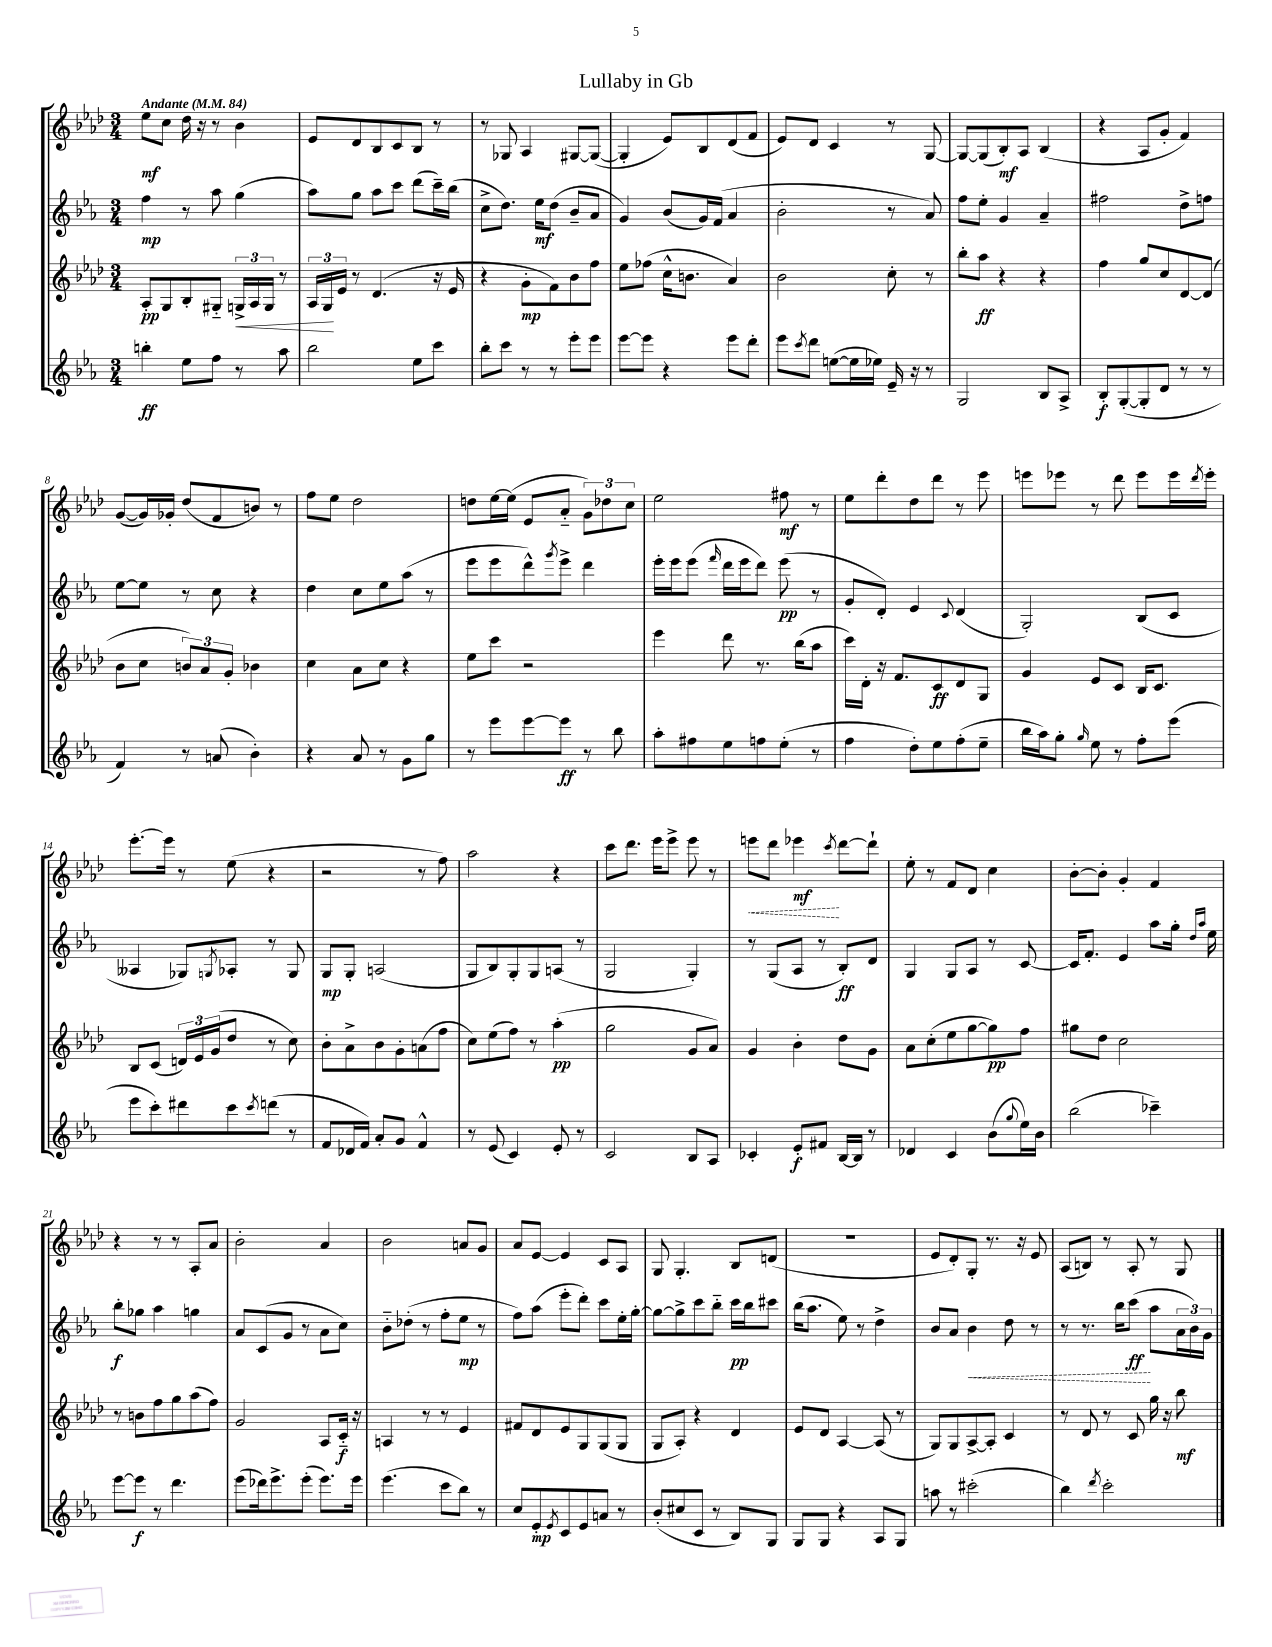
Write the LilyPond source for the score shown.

\header { title = "Lullaby in Gb" }
<<
\new StaffGroup <<
\new Staff = "s0" {
    \clef treble \key aes \major \numericTimeSignature \time 3/4 \tempo "Andante" 4 = 84
    ees''8\mf c''8 des''16 r16 r8 bes'4 |
    ees'8 des'8 bes8 c'8 bes8 r8 |
    r8 ges8 aes4 gis8~ gis8~( |
    gis4-. ees'8) bes8 des'8( f'8 |
    ees'8) des'8 c'4 r8 g8~ |
    g8~ g8( bes8-.\mf) aes8 bes4( |
    r4 aes8 g'8-. f'4) |
    g'8~( g'16) ges'16-. des''8( f'8 b'8) r8 |
    f''8 ees''8 des''2 |
    d''8 ees''16~ ees''16( ees'8 aes'8-_ \tuplet 3/2 { g'8) des''8 c''8 } |
    ees''2 fis''8\mf r8 |
    ees''8 des'''8-. des''8 des'''8 r8 ees'''8 |
    e'''8 ees'''8 r8 des'''8 ees'''8 ees'''16 \acciaccatura { des'''8 } ees'''16-. |
    ees'''8.~-. ees'''16 r8 ees''8( r4 |
    r2 r8 f''8) |
    aes''2 r4 |
    c'''8 des'''8. ees'''16 ees'''8-> ees'''8 r8 |
    \once \override Hairpin.style = #'dashed-line e'''8\< des'''8 ees'''4\mf\! \acciaccatura { c'''8 } des'''8~ des'''8-! |
    ees''8-. r8 f'8 des'8 c''4 |
    bes'8~-. bes'8-. g'4-. f'4 |
    r4 r8 r8 aes8-. aes'8 |
    bes'2-. aes'4 |
    bes'2 a'8 g'8 |
    aes'8 ees'8~ ees'4 c'8 aes8 |
    g8 g4.-. bes8 d'8( |
    R2. |
    ees'8 des'8-.) g8-. r8. r16 ees'8 |
    aes8( b8) r8 aes8-. r8 g8 \bar "|." |
}
\new Staff = "s1" {
    \clef treble \key ees \major \numericTimeSignature \time 3/4
    f''4\mp r8 aes''8 g''4( |
    aes''8) g''8 aes''8 c'''8 d'''8( c'''16--) bes''16( |
    c''8-> d''8.) ees''16\mf d''8( bes'8-- aes'8 |
    g'4) bes'8( g'16) f'16( aes'4 |
    bes'2-. r8 aes'8) |
    f''8 ees''8-. g'4 aes'4-- |
    fis''2 d''8-> f''8 |
    ees''8~ ees''8 r8 c''8 r4 |
    d''4 c''8 ees''8 aes''8( r8 |
    ees'''8 ees'''8 d'''8-^) \acciaccatura { g'''8 } ees'''8-> d'''4 |
    ees'''16-. ees'''16 ees'''8( \grace { f'''16 } d'''16 ees'''16 d'''8) ees'''8\pp( r8 |
    g'8-. d'8-.) ees'4 \appoggiatura { c'8 } d'4( |
    g2-.) bes8( c'8 |
    aeses4 ges8) \acciaccatura { g8 } aes8-. r8 g8 |
    g8\mp g8-. a2( |
    g8 bes8) g8-. g8 a8( r8 |
    g2 g4-.) |
    r8 g8( aes8 r8 bes8-.\ff) d'8 |
    g4 g8 aes8 r8 c'8~ |
    c'16 f'8.-. ees'4 aes''8 g''16-. \grace { d''16 aes''16 } ees''16 |
    bes''8-.\f ges''8 aes''4 g''4 |
    aes'8 c'8( g'8 r8 aes'8 c''8) |
    bes'8-_ des''8-.( r8 f''8-. ees''8\mp r8 |
    f''8) aes''8( ees'''8-. d'''8-.) c'''8 ees''16-. g''16~-. |
    g''8~ g''8-> c'''8 bes''8-_ c'''16\pp bes''16 cis'''8 |
    bes''16( aes''8. ees''8) r8 d''4-> |
    bes'8 aes'8 \once \override Hairpin.style = #'dashed-line bes'4\< d''8 r8 |
    r8 r8. bes''16 c'''8\ff\!( aes''8 \tuplet 3/2 { aes'16 bes'16) g'16 } \bar "|." |
}
\new Staff = "s2" {
    \clef treble \key aes \major \numericTimeSignature \time 3/4
    aes8-.\pp g8 bes8-. gis8-_ \tuplet 3/2 { g16->\< aes16 g16 } r8 |
    \tuplet 3/2 { aes16 g16\! ees'16 } r8 des'4.( r16 ees'16 |
    r4 g'8-.\mp f'8) bes'8 f''8 |
    ees''8 fes''8( c''16-^ b'8. aes'4) |
    bes'2 c''8-. r8 |
    bes''8-. aes''8\ff r4 r4 |
    f''4 g''8 c''8 des'8~ des'8( |
    bes'8 c''8 \tuplet 3/2 { b'8) aes'8 g'8-. } bes'4 |
    c''4 aes'8 c''8 r4 |
    ees''8 c'''8 r2 |
    ees'''4 des'''8 r8. bes''16( aes''8 |
    c'''16) des'16-. r16 f'8. c'8\ff des'8 g8 |
    g'4 ees'8 c'8 bes16 c'8. |
    bes8 c'8( \tuplet 3/2 { d'16) ees'16 g'16( } des''8 r8 c''8) |
    bes'8-. aes'8-> bes'8 g'8-. a'8( f''8 |
    c''8) ees''8( f''8) r8 aes''4-.\pp( |
    g''2 g'8 aes'8) |
    g'4 bes'4-. des''8 g'8 |
    aes'8 c''8-.( ees''8 g''8~ g''8\pp) f''8 |
    gis''8 des''8 c''2 |
    r8 b'8 f''8 g''8 aes''8( f''8) |
    g'2 aes8 c'16-_\f r16 |
    a4 r8 r8 ees'4 |
    fis'8 des'8 ees'8 g8 g8( g8 |
    g8 aes8-.) r4 des'4 |
    ees'8 des'8 aes4~ aes8( r8 |
    g8) g8 aes8~-> aes8-. c'4 |
    r8 des'8 r8 c'8 g''16 r16 bes''8\mf \bar "|." |
}
\new Staff = "s3" {
    \clef treble \key ees \major \numericTimeSignature \time 3/4
    b''4-.\ff ees''8 f''8 r8 aes''8 |
    bes''2 ees''8 c'''8 |
    bes''8-. c'''8 r8 r8 ees'''8-. ees'''8 |
    ees'''8~ ees'''8 r4 ees'''8 d'''8-. |
    ees'''8 \acciaccatura { c'''8 } d'''8 e''8~( e''16 ees''16) ees'16-- r16 r8 |
    g2 bes8 aes8-> |
    bes8-.\f g8~-.( g8-. d'8 r8 r8 |
    f'4) r8 a'8( bes'4-.) |
    r4 aes'8 r8 g'8 g''8 |
    r8 ees'''8 ees'''8~ ees'''8\ff r8 bes''8 |
    aes''8-. fis''8 ees''8 f''8 ees''8-.( r8 |
    f''4 d''8-.) ees''8 f''8-.( ees''8-- |
    bes''16 aes''16) g''8-. \grace { g''16 } ees''8 r8 f''8-. ees'''8( |
    ees'''8 c'''8-.) dis'''8 c'''8 \acciaccatura { c'''8 } d'''8( r8 |
    f'8 des'16 f'16) aes'8-. g'8 f'4-^ |
    r8 ees'8( c'4) ees'8-. r8 |
    c'2 bes8 aes8 |
    ces'4-. ees'8-.\f fis'8 bes16~ bes16 r8 |
    des'4 c'4 bes'8( \appoggiatura { g''8 } ees''16) bes'16 |
    bes''2( ces'''4--) |
    ees'''8~ ees'''8\f r8 d'''4. |
    ees'''8( des'''16) ees'''8.-> ees'''8-.( ees'''8.) ees'''16 |
    ees'''4.( c'''8 bes''8) r8 |
    c''8 ees'8-.\mp \acciaccatura { ees'8 } c'8 ees'8 a'8 r8 |
    bes'8-.( cis''8 c'8 r8 bes8) g8 |
    g8 g8 r4 aes8 g8 |
    a''8 r8 cis'''2-.( |
    bes''4) \acciaccatura { d'''8 } c'''2-. \bar "|." |
}
>>
>>
